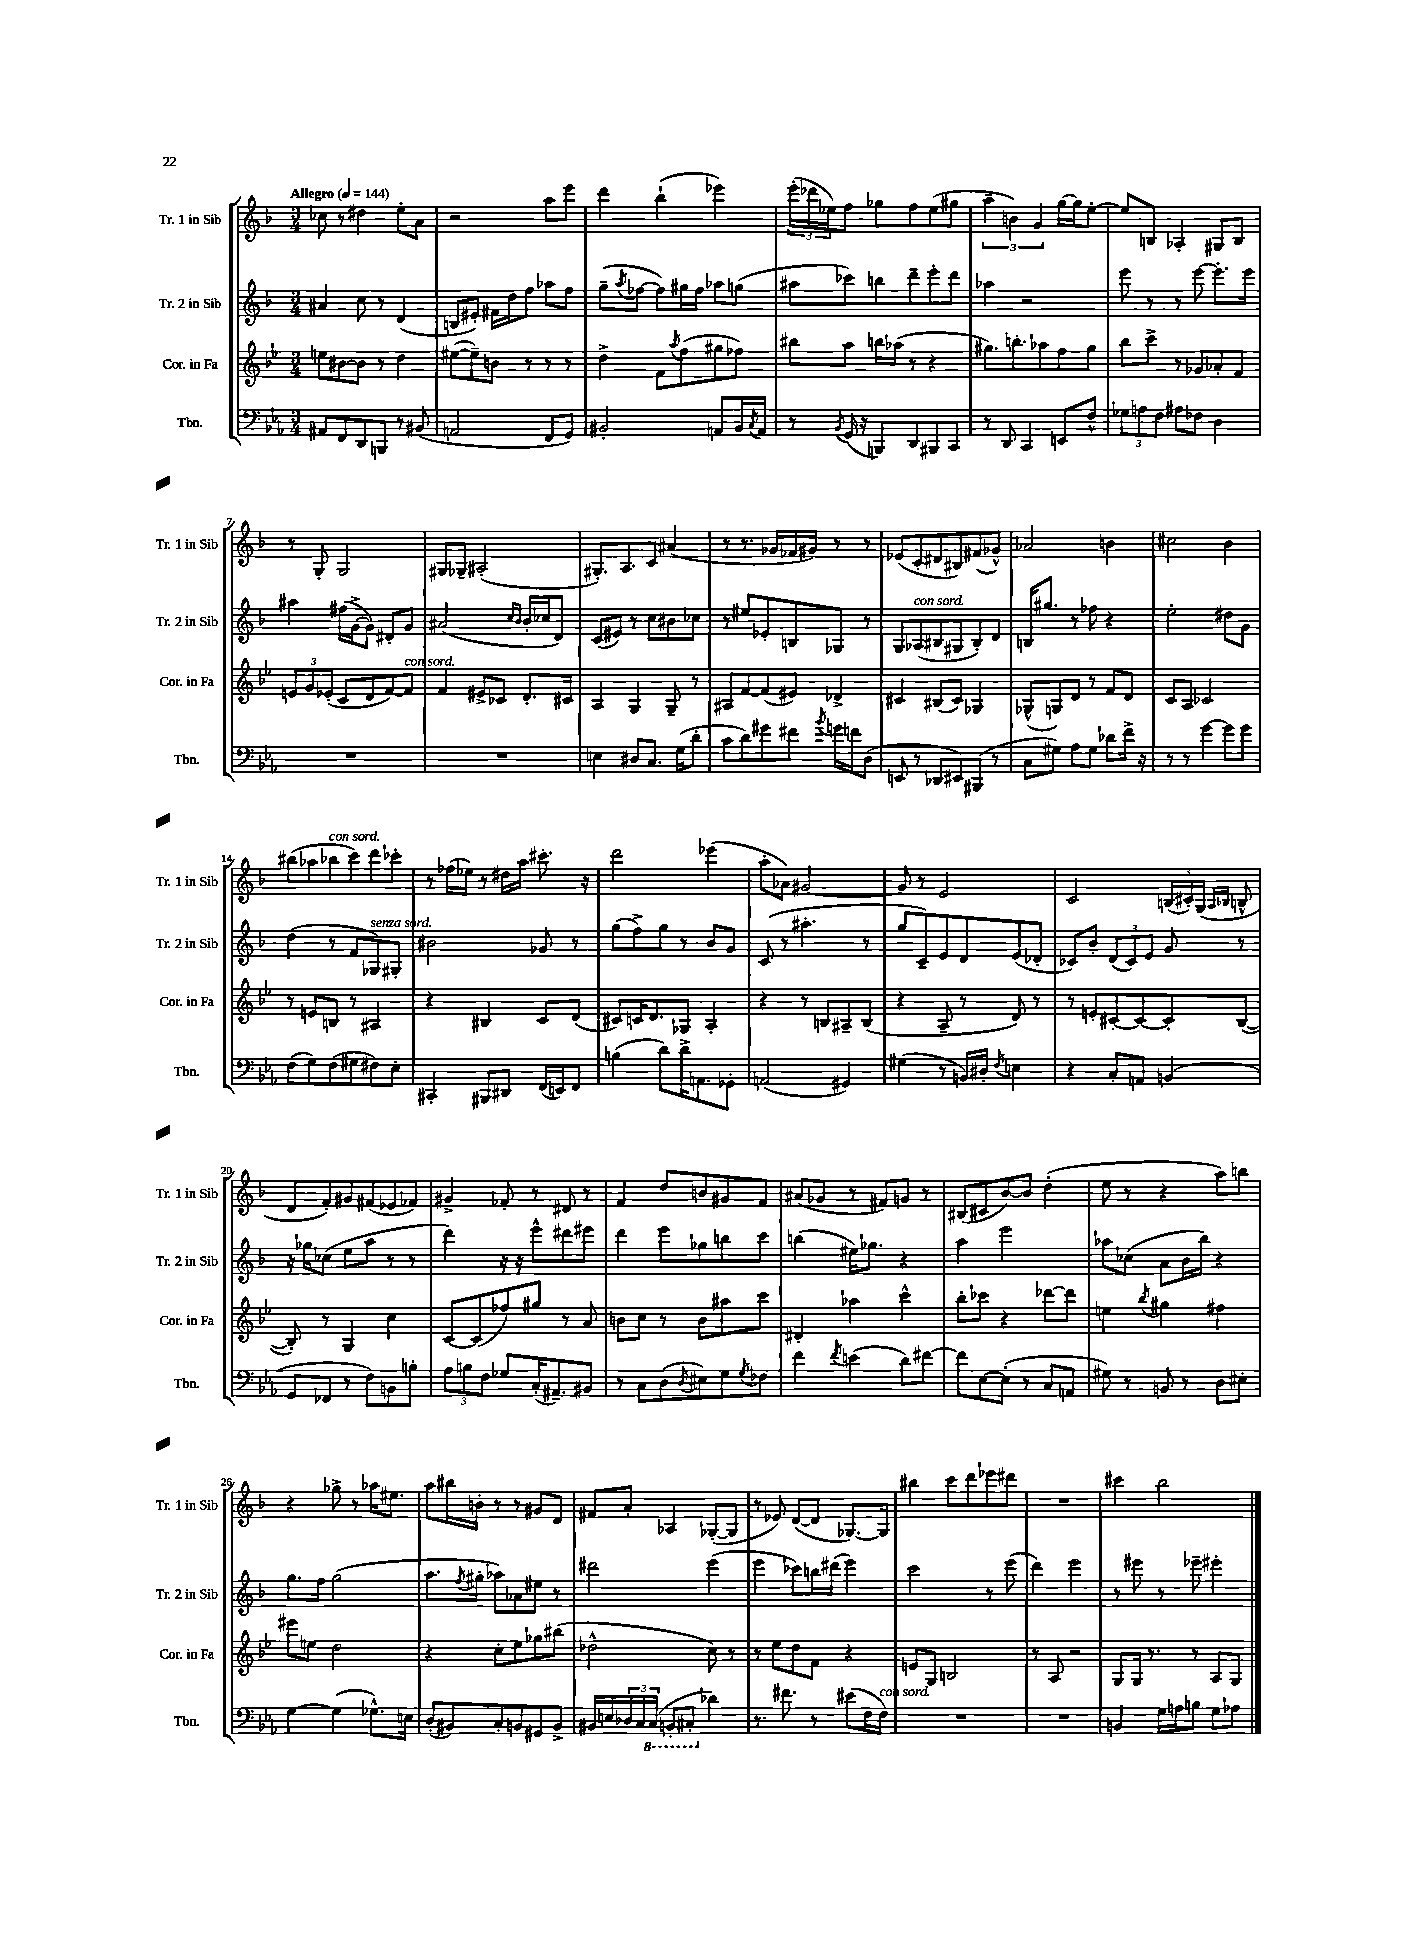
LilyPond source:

<<
\new StaffGroup <<
\new Staff = "s0" \with { instrumentName = "Tr. 1 in Sib" shortInstrumentName = "Tr. 1 in Sib" } {
    \clef treble \key f \major \numericTimeSignature \time 3/4 \tempo "Allegro" 4 = 144
    ces''8 r8 dis''4 e''8-. a'8 |
    r2 a''8 e'''8 |
    d'''4 bes''4-!( ees'''4) |
    \tuplet 3/2 { e'''16-.( des'''16 ees''16) } f''8 ges''8 f''8 ees''8( gis''8 |
    \tuplet 3/2 { a''4-- b'4) g'4 } g''16~ g''16 e''8~-. |
    e''8 b8 aes4-. gis8 b8 |
    r8 g8-. g2 |
    gis8 ges8-- ais2-.( |
    gis8.-.) a8. c'8 ais'4( |
    r8 r8. ges'16 fes'16 gis'16) r8 r8 |
    ees'8( c'8-. dis'8 bis8) fis'8( ges'8-^) |
    aes'2 b'4 |
    cis''2 bes'4 |
    bis''8( aes''8 bes''8^\markup { \italic "con sord." } c'''8) d'''8 ces'''8-. |
    r8 fes''16( ees''16) r8 dis''16 a''16 cis'''8.-. r16 |
    d'''2 ees'''4( |
    a''8-. aes'8) gis'2~ |
    gis'8 r8 e'2 |
    c'2 \tuplet 3/2 { b16( cis'16-.) g16( } \grace { a16 bes16 } b8-^ |
    d'8 f'8-.) gis'8 fis'8( ees'8 fes'8) |
    gis'4-> fes'8-. r8 dis'8 r8 |
    f'4 d''8 b'8 gis'8 f'8 |
    ais'8( ges'8 r8 fis'8) g'8 r8 |
    bis8( cis'8 bes'8~) bes'8 d''4-.( |
    e''8 r8 r4 a''8) b''8 |
    r4 ges''8-> r8 aes''16 eis''8. |
    a''8 bis''16 b'16-. r8 r8 gis'8 d'8 |
    fis'8 a'8-. aes4 ges8~-.( ges8 |
    r8 ees'8) d'8~( d'8 ges8.~) ges16 |
    bis''4 c'''8 d'''8 ees'''8 dis'''8 |
    R2. |
    cis'''4 bes''2 \bar "|." |
}
\new Staff = "s1" \with { instrumentName = "Tr. 2 in Sib" shortInstrumentName = "Tr. 2 in Sib" } {
    \clef treble \key f \major \numericTimeSignature \time 3/4
    ais'4 c''8 r8 d'4( |
    b8 eis'8-.) fis'16 d''16 f''8 aes''8 f''8 |
    g''8--( \acciaccatura { a''8 } fes''8~ fes''8) gis''16 fes''16 aes''8 g''8( |
    ais''8 ces'''8) b''8 d'''8-- e'''8-. d'''8 |
    aes''4 r2 |
    e'''8 r8 r8 e'''8~ e'''8.-. e'''16 |
    ais''4 fis''16( g'16~-> g'8) dis'8-. g'8 |
    ais'2( \grace { c''16 bes'16 } bes'16-. ces''16 d'8) |
    c'8( eis'8) r8 c''8 bis'8 ces''8 |
    r8 eis''8 ees'8-. b8 ges8 r8 |
    g8 aes8^\markup { \italic "con sord." }( bis8 gis8 bis8-.) d'8 |
    b16 gis''8. r8 fes''8 r4 |
    e''2-. dis''8 g'8 |
    d''4( r8 f'8 ges8^\markup { \italic "senza sord." }) gis8-. |
    bis'2 ges'8 r8 |
    g''8( f''8->) g''8 r8 bes'8 g'8 |
    c'8( r8 ais''4.-. r8 |
    g''8 c'8--) e'8 d'8 e'8( des'8-. |
    ces'8) bes'8-. \tuplet 3/2 { d'8( ces'8) e'8 } g'8 r8 |
    r16 ges''16 ces''8( e''8 a''8 r8 r8 |
    d'''4) r16 r16 e'''8-^ dis'''8 eis'''8 |
    d'''4 e'''8 ges''8 b''8 c'''8 |
    b''4( eis''16) ges''8. r4 |
    a''4 e'''2 |
    aes''8 ces''8( a'8 bes'16 bes''16) r4 |
    g''8. f''16 g''2( |
    a''8. \acciaccatura { f''8 } gis''16-. aes''8) aes'8 eis''8 r8 |
    dis'''2 e'''4( |
    e'''4 ces'''8) b''16 dis'''16( e'''4) |
    c'''2 r8 e'''8( |
    d'''4) e'''2 |
    r8 eis'''8 r8 ees'''8-- eis'''4-. \bar "|." |
}
\new Staff = "s2" \with { instrumentName = "Cor. in Fa" shortInstrumentName = "Cor. in Fa" } {
    \clef treble \key bes \major \numericTimeSignature \time 3/4
    e''8 bis'8~ bis'8 r8 d''4 |
    eis''8~( eis''8--) b'8 r8 r8 r8 |
    d''4-> f'8 \acciaccatura { a''8 } f''8( gis''8 fes''8) |
    bis''8 a''8 b''16 aes''16( r8 r4 |
    gis''8.) b''8.-. aes''8 f''8 gis''8 |
    bes''8 c'''8-> r8 ges'8 aes'8-. f'8 |
    \tuplet 3/2 { e'8 g'8 ees'8-.( } c'8 d'8 f'8~) f'8^\markup { \italic "con sord." } |
    f'4 eis'8-> ces'8 d'8.-. cis'16 |
    a4 g4 g8-- r8 |
    ais8 f'8~ f'8( eis'8) des'4-> |
    cis'4 bis8( cis'8) ges4 |
    ges8-^( g8) d'8 r8 f'8 d'8 |
    c'8 a8 ces'2 |
    r8 e'8 b8 r8 ais4 |
    r4 bis4 c'8 d'8( |
    cis'8) c'16 d'8. ges8 a4-. |
    r4 r8 b8 ais8-- b8( |
    r4 a8-- r8 d'8) r8 |
    r8 e'8-. cis'8~-. cis'8~ cis'8-. bes8~( |
    bes8-.) r8 g4 c''4 |
    c'8~ c'8( fes''8) gis''8 r8 a'8 |
    b'8 c''8 r8 b'8 ais''8 c'''8 |
    dis'4-. aes''4 c'''4-^ |
    bes''8-. ces'''8 r4 des'''8~ des'''8 |
    e''4 \acciaccatura { bes''8 } gis''4 fis''4 |
    eis'''8 e''8 d''2 |
    r4 c''8-. ees''8 ges''8 bis''8( |
    des''2-^ c''8) r8 |
    r8 ees''8 d''8 f'8 r4 |
    e'8 g8 b2 |
    r8 a8 r2 |
    g8 g16 r8. r8 a8 g8 \bar "|." |
}
\new Staff = "s3" \with { instrumentName = "Tbn." shortInstrumentName = "Tbn." } {
    \clef bass \key ees \major \numericTimeSignature \time 3/4
    ais,8 f,8 d,8 b,,8 r8 bis,8( |
    a,2 f,8 g,8) |
    bis,2-. a,8 bis,16 \acciaccatura { c8 } a,16 |
    r8 \acciaccatura { bes,8 } g,16( r16 b,,8) d,8 bis,,8 c,8 |
    r8 d,8 c,4 e,8 f8-^ |
    \tuplet 3/2 { ges8 a8 f8 } ais8 fes8 d4 |
    R2. |
    R2. |
    e4 dis8 c8. g16( d'8-. |
    c'8 d'8) gis'8 fis'8 \acciaccatura { bes'8 } g'16 f'16 d8( |
    e,8 r8 des,8 eis,8) bis,,8( r8 |
    c8 gis8) aes8 gis8 des'8 f'16-> r16 |
    r8 r8 g'4~ g'8 g'8 |
    f8( g8) f8( gis8 fis8) ees8-. |
    cis,4-. bis,,8 dis,8 f,16( e,16) f,8 |
    b4( d'8) d'16-> a,8. ges,8-. |
    a,2( gis,4) |
    gis4( r8 b,16) dis16-. \acciaccatura { f8 } e4 |
    r4 c8-. a,8 b,4( |
    g,8 fes,8 r8 f8) b,8 b8-. |
    \tuplet 3/2 { aes8 b8 f8 } ges8 c16-.( ais,8.--) bis,8 |
    r8 c8 d8( \acciaccatura { d8 } eis8) g8 \acciaccatura { g8 } fes8 |
    f'4 \acciaccatura { f'8 } e'4( d'8) fis'8~ |
    fis'8 ees8~ ees8-.( r8 c8 a,8 |
    gis8) r8 b,8 r8 d8 eis8-. |
    g4~ g4( ges8.-^) e16 |
    d8-.( bis,8) c8-. b,8 gis,8 b,8-> |
    bis,16 e16 \tuplet 3/2 { des16 c16 \ottava #-1 c,16( } b,,8-. cis,8-. \ottava #0 des'4) |
    r8. fis'8. r8 eis'8( f16 f16^\markup { \italic "con sord." }) |
    R2. |
    R2. |
    b,4 g16 a16 b8 g8 aes8 \bar "|." |
}
>>
>>
